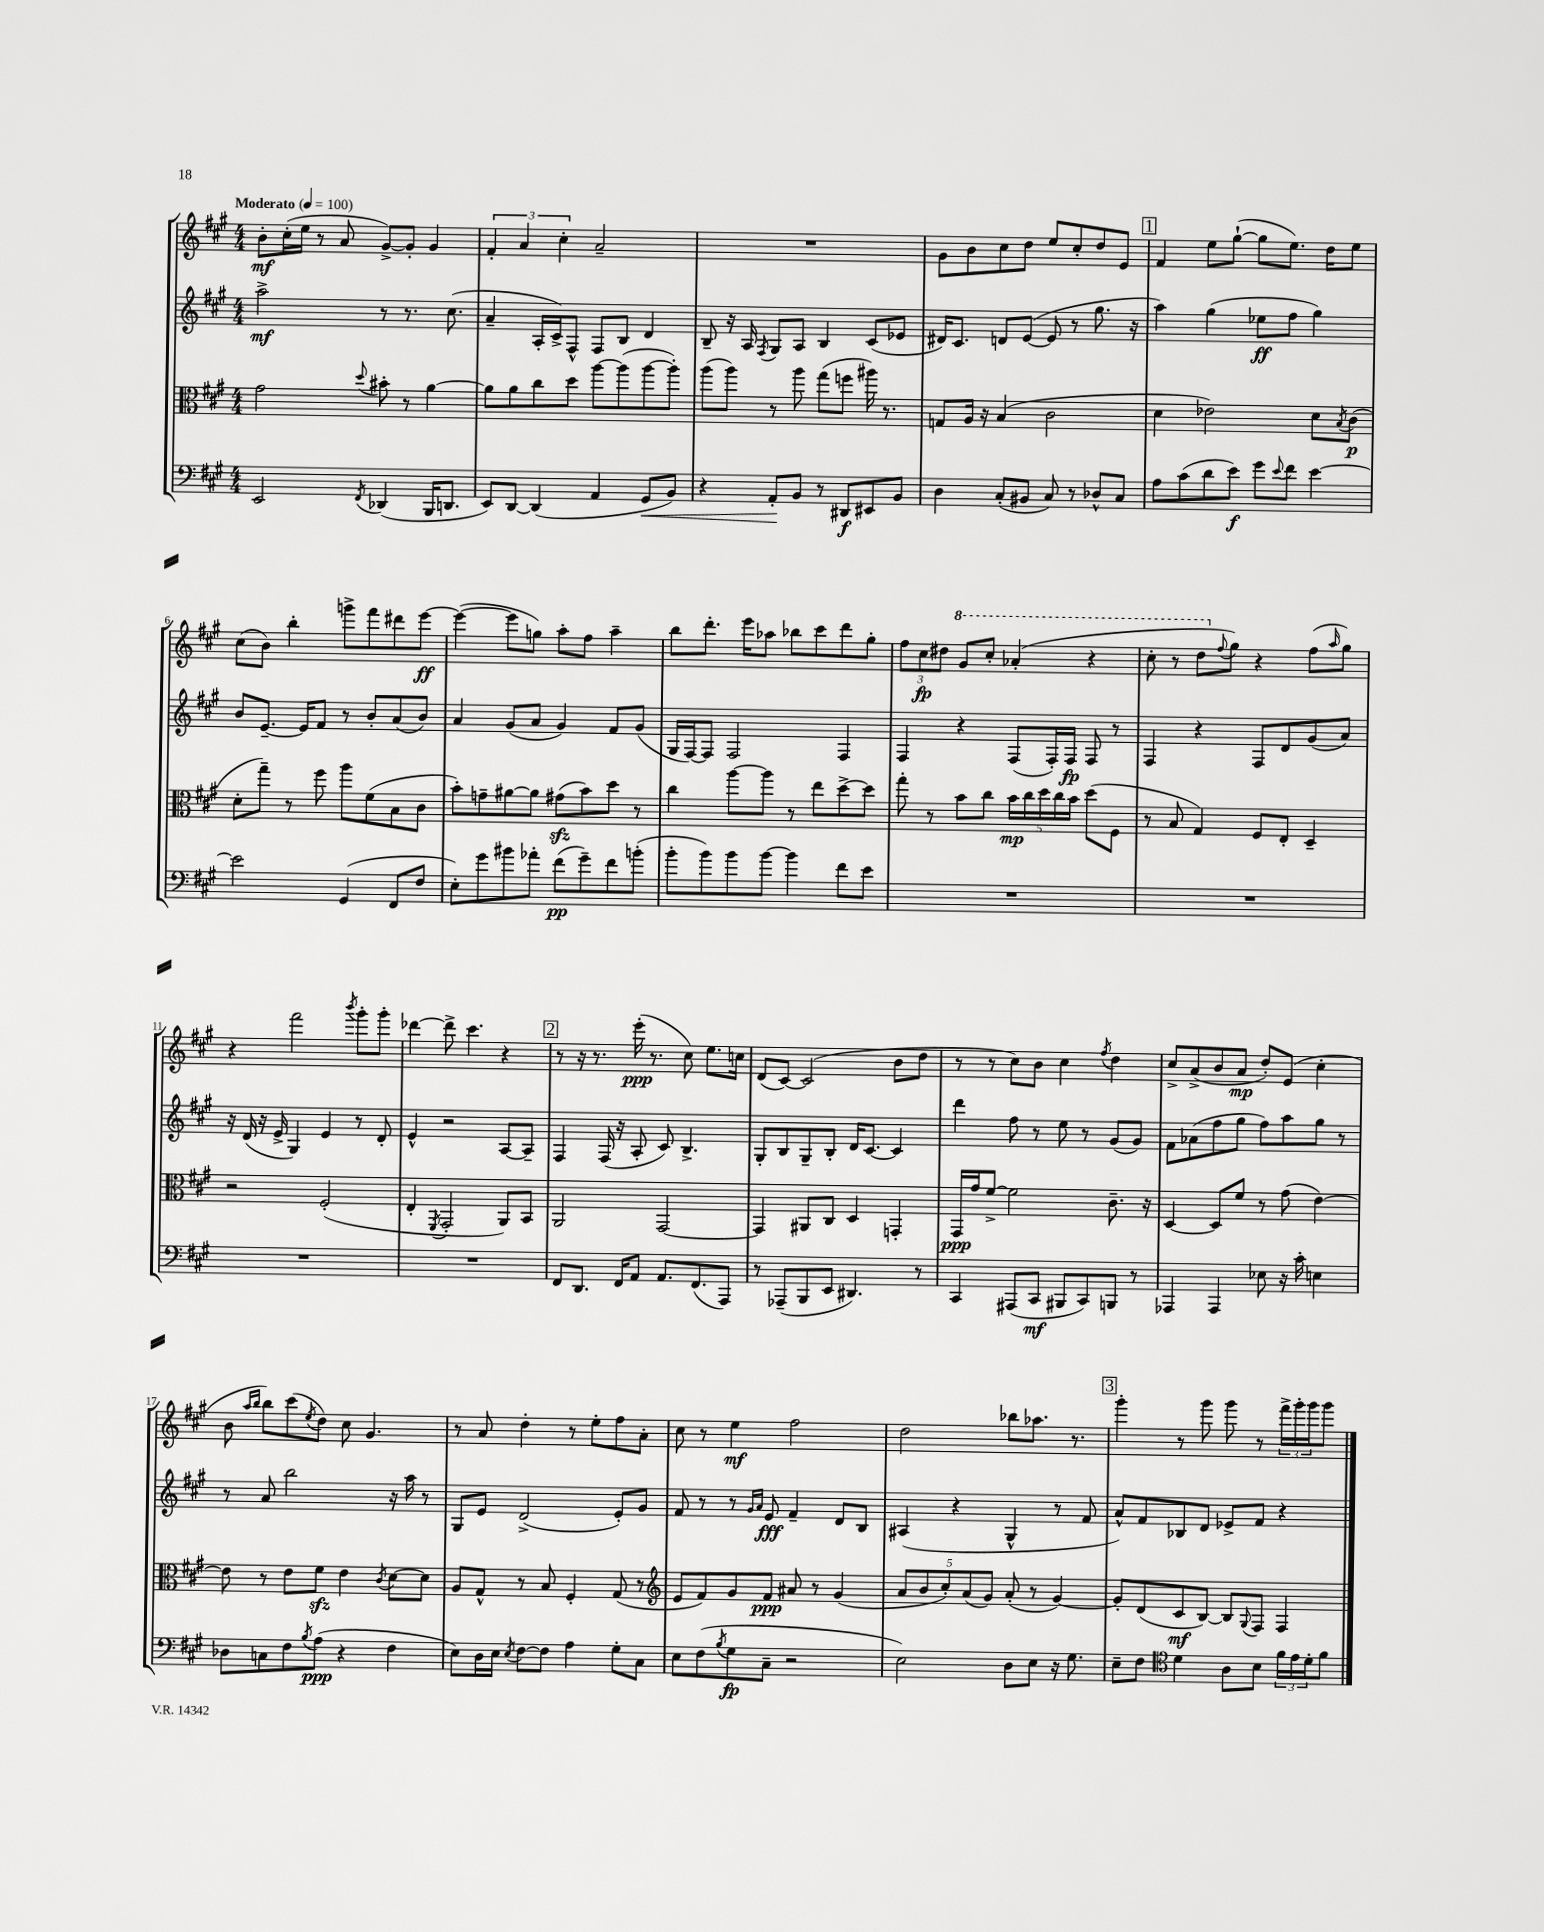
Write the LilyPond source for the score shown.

<<
\new StaffGroup <<
\new Staff = "s0" {
    \clef treble \key a \major \numericTimeSignature \time 4/4 \tempo "Moderato" 4 = 100
    b'8-.\mf cis''16-.( e''16 r8 a'8 gis'8~->) gis'8-. gis'4 |
    \tuplet 3/2 { fis'4-. a'4 cis''4-. } a'2-- |
    R1 |
    gis'8 b'8 cis''8 d''8 e''8 cis''8-. d''8 e'8 |
    \mark \markup { \box "1" } fis'4 e''8 gis''8~-!( gis''8 e''8.) d''16 e''8 |
    cis''8( b'8) b''4-. g'''8-> fis'''8 dis'''8 e'''8~\ff |
    e'''4~( e'''8 g''8) a''8-. fis''8 a''4-- |
    b''8 d'''8.-. e'''16 aes''8 bes''8 cis'''8 d'''8 gis''8-. |
    \tuplet 3/2 { fis''8 cis''8\fp dis''8 } \ottava #1 gis''8 cis'''8-. aes''4-.( r4 |
    cis'''8-. r8 d'''8 \ottava #0 \appoggiatura { fis''8 } gis''8) r4 fis''8( \grace { a''16 } gis''8) |
    r4 fis'''2 \acciaccatura { b'''8 } gis'''8-. gis'''8-. |
    des'''4~ des'''8-> cis'''4. r4 |
    \mark \markup { \box "2" } r8 r16 r8. e'''16-.\ppp( r8. cis''8) e''8. c''16 |
    d'8( cis'8~) cis'2( b'8 d''8 |
    r8 r8 cis''8) b'8 cis''4 \acciaccatura { fis''8 } d''4 |
    cis''8-> a'8->( b'8 a'8\mp d''8-.) e'8( cis''4-. |
    b'8 \grace { a''16 b''16 } b''8) cis'''8( \acciaccatura { e''8 } d''8) cis''8 gis'4. |
    r8 a'8 d''4-. r8 e''8-. fis''8 a'8-. |
    cis''8 r8 e''4\mf fis''2 |
    d''2 bes''8 aes''8. r8. |
    \mark \markup { \box "3" } gis'''4-. r8 gis'''8 gis'''8 r8 \tuplet 3/2 { fis'''16-> gis'''16-. gis'''16 } gis'''8 \bar "|." |
}
\new Staff = "s1" {
    \clef treble \key a \major \numericTimeSignature \time 4/4
    a''2->\mf r8 r8. cis''8.( |
    a'4-- a16-. cis'16->) fis8-^ fis8 b8 d'4 |
    b8-- r16 a16 \acciaccatura { fis8 } gis8 a8 b4 cis'8( ees'8 |
    dis'16) cis'8. d'8 e'8~( e'8 r8 gis''8. r16 |
    \mark \markup { \box "1" } a''4) gis''4( ees''8\ff fis''8 gis''4) |
    b'8 e'8.~-- e'16 fis'8 r8 b'8-. a'8( b'8) |
    a'4 gis'8( a'8 gis'4) fis'8 gis'8( |
    gis16 fis16~) fis8 fis2 fis4 |
    fis4 r4 fis8( fis16-.) fis16\fp fis8 r8 |
    fis4 r4 fis8 d'8 gis'8( a'8) |
    r16 d'16( r16 e'16-> gis4) e'4 r8 d'8-. |
    e'4-^ r2 a8~ a8-- |
    \mark \markup { \box "2" } fis4 fis16( r16 a8-. cis'8) b4.-> |
    gis8-. b8 gis8-- b8-. d'16 cis'8.~ cis'4 |
    d'''4 fis''8 r8 e''8 r8 gis'8( gis'8) |
    fis'8 aes'8( fis''8 gis''8 fis''8) a''8 gis''8 r8 |
    r8 a'8 b''2 r16 a''16 r8 |
    gis8 e'8 d'2->( e'8-.) gis'8 |
    fis'8 r8 r8 \grace { gis'16 a'16 } e'8\fff fis'4-- d'8 b8 |
    ais4( r4 gis4-^ r8 fis'8 |
    \mark \markup { \box "3" } a'8-^) fis'8 bes8 d'8 ees'8-> fis'8 r4 \bar "|." |
}
\new Staff = "s2" {
    \clef alto \key a \major \numericTimeSignature \time 4/4
    gis'2 \appoggiatura { d''8 } bis'8-. r8 a'4~ |
    a'8 a'8 cis''8 d''8 a''8~ a''8( a''8~ a''8-.) |
    a''8( a''8) r8 a''8 gis''8( f''8 ais''16) r8. |
    g8 a16 r16 b4( cis'2 |
    \mark \markup { \box "1" } d'4 ees'2) d'8 \acciaccatura { b8 } cis'8\p( |
    d'8-. gis''8--) r8 fis''8 a''8 fis'8( b8 cis'8 |
    b'8-.) g'8-- ais'8~ ais'8 gis'8\sfz( b'8) d''8 r8 |
    cis''4 a''8~ a''8 r8 e''8 d''8~-> d''8 |
    gis''8-. r8 b'8 cis''8 \tuplet 5/4 { b'16\mp cis''16 d''16 cis''16 b'16 } d''8( fis8 |
    r8 b8 gis4) fis8 e8-. d4-- |
    r2 fis2-.( |
    e4-. \acciaccatura { fis,8 } gis,2-. a,8) b,8 |
    \mark \markup { \box "2" } a,2 gis,2~ |
    gis,4 ais,8 cis8 d4 g,4-. |
    gis,16\ppp gis'16 fis'8~-> fis'2 cis'8.-- r16 |
    d4~ d8 fis'8 r8 gis'8( e'4~) |
    e'8 r8 e'8 fis'8\sfz e'4 \acciaccatura { cis'8 } d'8~ d'8 |
    a8 gis8-^ r8 b8 fis4-. gis8( r8 |
    \clef treble e'8 fis'8) gis'8 fis'8\ppp ais'8 r8 gis'4( |
    \tuplet 5/4 { a'8 b'8 cis''8-.) a'8( gis'8) } a'8-.( r8 gis'4~) |
    \mark \markup { \box "3" } gis'8-. d'8( cis'8\mf b8~) b8 \appoggiatura { gis8 } fis8 fis4 \bar "|." |
}
\new Staff = "s3" {
    \clef bass \key a \major \numericTimeSignature \time 4/4
    e,2 \acciaccatura { fis,8 } des,4( b,,16 d,8. |
    e,8) d,8~ d,4( a,4 gis,8\< b,8) |
    r4 a,8-.\! b,8 r8 dis,8\f eis,8 b,8 |
    d4 cis8-.( bis,8 cis8) r8 des8-^ cis8 |
    \mark \markup { \box "1" } a8 cis'8( d'8 e'8\f) gis'8 \appoggiatura { e'8 } fis'8 e'4~ |
    e'2 gis,4( fis,8 fis8 |
    e8-.) gis'8 bis'8 aes'8-. fis'8\pp( gis'8--) fis'8 b'8-.( |
    b'8-. b'8) b'8 b'8~ b'4 fis'8 e'8 |
    R1 |
    R1 |
    R1 |
    R1 |
    \mark \markup { \box "2" } fis,8 d,8. fis,16 a,8 a,8. fis,8.( a,,8) |
    r8 aes,,8--( b,,8 e,8 dis,4.) r8 |
    cis,4 ais,,8( cis,8\mf bis,,8 cis,8) b,,8 r8 |
    aes,,4 aes,,4 ees8 r16 cis'16-. e4 |
    des8 c8 fis8 \acciaccatura { b8 } a8\ppp( r4 fis4 |
    e8) d16 e16 \acciaccatura { e8 } fis8~ fis8 a4 gis8-. cis8 |
    e8 fis8( \acciaccatura { b8 } gis8\fp cis8-- r2 |
    e2) d8 e8 r16 gis8. |
    \mark \markup { \box "3" } e8-- fis8 \clef tenor d'4 a8 b8 \tuplet 3/2 { fis'16 e'16 d'16-. } fis'8 \bar "|." |
}
>>
>>
